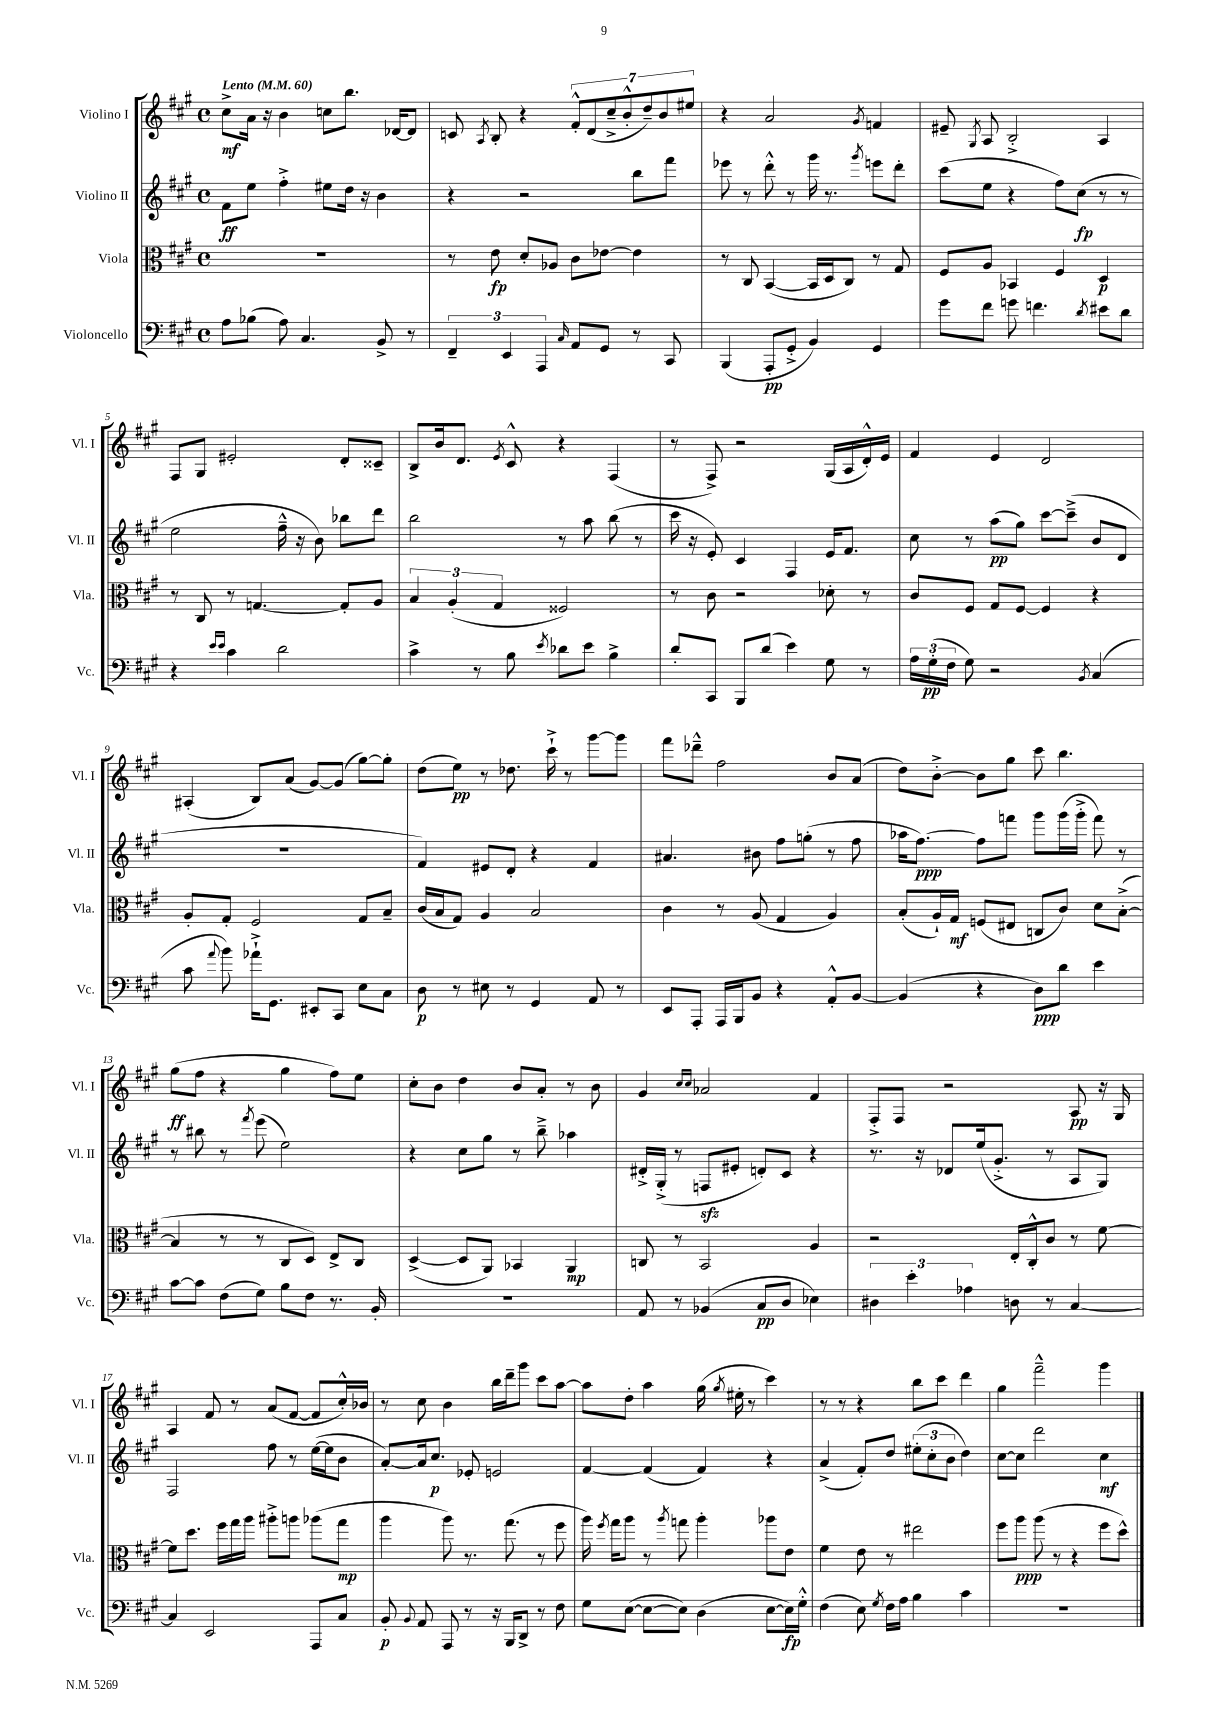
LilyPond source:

<<
\new StaffGroup <<
\new Staff = "s0" \with { instrumentName = "Violino I" shortInstrumentName = "Vl. I" } {
    \clef treble \key a \major \defaultTimeSignature \time 4/4 \tempo "Lento" 4 = 60
    \autoBeamOff cis''8[->\mf a'16] r16 b'4 c''8[ b''8.] des'16[~ des'8] |
    c'8 \acciaccatura { a8 } b8-. r4 \tuplet 7/4 { fis'8[-.-^ d'8( cis''8---> b'8-.-^ d''8--) b'8 eis''8] } |
    r4 a'2 \acciaccatura { gis'8 } f'4 |
    eis'8-- \acciaccatura { gis8 } a8 b2-.-> a4 |
    fis8[ gis8] eis'2-. d'8[-. cisis'8]-- |
    b8[-> b'16 d'8.] \acciaccatura { e'8 } cis'8-^ r4 fis4( |
    r8 fis8->) r2 gis16[( a16 d'16-.-^) e'16] |
    fis'4 e'4 d'2 |
    ais4-.( b8[) a'8]( gis'8[~) gis'8]( gis''8[~) gis''8]-. |
    d''8[( e''8]\pp) r8 des''8. cis'''16-!-> r8 gis'''8[~ gis'''8] |
    fis'''8[ des'''8]---^ fis''2 b'8[ a'8]( |
    d''8[) b'8]~-.-> b'8[ gis''8] cis'''8 b''4. |
    gis''8[\ff( fis''8] r4 gis''4 fis''8[) e''8] |
    cis''8[-. b'8] d''4 b'8[ a'8]-. r8 b'8 |
    gis'4 \grace { cis''16[ cis''16] } aes'2 fis'4 |
    fis8[-.-> fis8] r2 a8\pp r16 gis16 |
    a4 fis'8 r8 a'8[( fis'8]~ fis'8[ cis''16-.-^) bes'16] |
    r8 cis''8 b'4 b''16[ d'''16-- gis'''8] cis'''8[ a''8]~ |
    a''8[ d''8]-. a''4 gis''16( \acciaccatura { gis''8 } eis''16-. r8 cis'''4) |
    r8 r8 r4 b''8[ cis'''8] d'''4 |
    gis''4 fis'''2---^ gis'''4 \bar "|." |
}
\new Staff = "s1" \with { instrumentName = "Violino II" shortInstrumentName = "Vl. II" } {
    \clef treble \key a \major \defaultTimeSignature \time 4/4
    \autoBeamOff fis'8[\ff e''8] fis''4-.-> eis''8[ d''16] r16 b'4 |
    r4 r2 b''8[ fis'''8] |
    ees'''8 r8 d'''8-.-^ r8 gis'''16 r8. \acciaccatura { gis'''8 } e'''8[ d'''8]-. |
    cis'''8[( e''8] r4 fis''8[) cis''8]\fp( r8 r8 |
    e''2 fis''16---^ r16 b'8) bes''8[ d'''8] |
    b''2 r8 a''8 b''8( r8 |
    cis'''16 r16 e'8-.) cis'4 fis4 e'16[ fis'8.] |
    cis''8 r8 a''8[\pp( gis''8]) cis'''8[~ cis'''8]--->( b'8[ d'8] |
    R1 |
    fis'4) eis'8[ d'8]-. r4 fis'4 |
    ais'4. bis'8 fis''8[ g''8]-.( r8 fis''8 |
    aes''16[ fis''8.]~\ppp) fis''8[ f'''8] gis'''8[ gis'''16( gis'''16]-.-> f'''8) r8 |
    r8 bis''8 r8 \acciaccatura { fis'''8 } e'''8( e''2) |
    r4 cis''8[ gis''8] r8 b''8---> aes''4 |
    dis'16[-.-> gis16]-.->( r8 f8[\sfz eis'8]-. d'8[-.) cis'8] r4 |
    r8. r16 des'8[ e''16( gis'8.]-.-> r8 a8[ gis8]) |
    fis2 fis''8 r8 e''16[~( e''16 b'8] |
    a'8[~-.) a'16 cis''8.]\p ees'8-. e'2 |
    fis'4~ fis'4( fis'4) r4 |
    a'4->( fis'8[-.) d''8] \tuplet 3/2 { eis''8[-.( cis''8-. b'8] } d''4) |
    cis''8[~ cis''8] d'''2 cis''4\mf \bar "|." |
}
\new Staff = "s2" \with { instrumentName = "Viola" shortInstrumentName = "Vla." } {
    \clef alto \key a \major \defaultTimeSignature \time 4/4
    \autoBeamOff R1 |
    r8 e'8\fp d'8[-. aes8] cis'8[ ees'8]~ ees'4 |
    r8 cis8 b,4~( b,16[ d16 cis8]) r8 gis8 |
    fis8[ a8] bes,4 fis4 d4\p |
    r8 cis8 r8 g4.~ g8[-. a8] |
    \tuplet 3/2 { b4 a4-.( gis4 } fisis2) |
    r8 cis'8 r2 des'8-. r8 |
    cis'8[ fis8] gis8[ fis8]~ fis4 r4 |
    a8[-. gis8]-. fis2 gis8[ b8]-- |
    cis'16[( b16 gis8]) a4 b2 |
    cis'4 r8 a8( gis4 a4) |
    b8[-.( a16-!) gis16]\mf f8[( eis8] c8[ cis'8]) d'8[ b8]~-.->( |
    b4 r8 r8 cis8[ d8]) e8[-> cis8] |
    d4~->( d8[ a,8]) bes,4 a,4\mp |
    c8 r8 b,2 a4 |
    r2 e16[-. cis16-.-^ cis'8] r8 fis'8~ |
    fis'8[ d''8.] fis''16[ gis''16 a''16] ais''8[-.-> a''8] aes''8[( gis''8]\mp |
    a''4 a''8) r8. gis''8.( r8 fis''8 |
    a''16) \acciaccatura { fis''8 } gis''16[ a''8] r8 \acciaccatura { a''8 } g''8 a''4-. aes''8[ e'8] |
    fis'4 e'8 r8 eis''2 |
    fis''8[ a''8]\ppp a''8( r8 r4 fis''8[ d''8]-^) \bar "|." |
}
\new Staff = "s3" \with { instrumentName = "Violoncello" shortInstrumentName = "Vc." } {
    \clef bass \key a \major \defaultTimeSignature \time 4/4
    \autoBeamOff a8[ bes8]( a8) cis4. b,8-> r8 |
    \tuplet 3/2 { fis,4-- e,4 a,,4 } \grace { cis16 } a,8[ gis,8] r8 cis,8 |
    b,,4( a,,8[-.\pp gis,8]-.-> b,4) gis,4 |
    gis'8[ fis'8] g'8 f'4. \acciaccatura { d'8 } eis'8[ d'8] |
    r4 \grace { e'16[ e'16] } cis'4 d'2 |
    cis'4-> r8 b8 \acciaccatura { e'8 } des'8[ e'8] b4-> |
    d'8[-. cis,8] b,,8[ d'8]( e'4) gis8 r8 |
    \tuplet 3/2 { a16[ gis16-.\pp( fis16] } gis8) r2 \acciaccatura { b,8 } cis4( |
    cis'8 \appoggiatura { a'8 } b'8) aes'16[-!-> gis,8.] eis,8[-. cis,8] e8[ cis8] |
    d8\p r8 eis8 r8 gis,4 a,8 r8 |
    e,8[ a,,8]-. a,,16[ b,,16 b,8] r4 a,8[-.-^ b,8]~ |
    b,4( r4 d8[\ppp) d'8] e'4 |
    cis'8[~ cis'8] fis8[( gis8]) b8[ fis8] r8. b,16-. |
    R1 |
    a,8 r8 bes,4( cis8[\pp d8] ees4) |
    \tuplet 3/2 { dis4 e'4-. aes4 } d8 r8 cis4~ |
    cis4 e,2 a,,8[ cis8] |
    b,8-.\p \appoggiatura { b,8 } a,8 a,,8 r8 r16 b,,16[ d,8]-> r8 fis8 |
    gis8[ e8]~( e8[~ e8]) d4( e8[~ e16\fp) gis16]-.-^ |
    fis4( e8) \acciaccatura { gis8 } fis16[ a16] b4 cis'4 |
    R1 \bar "|." |
}
>>
>>
